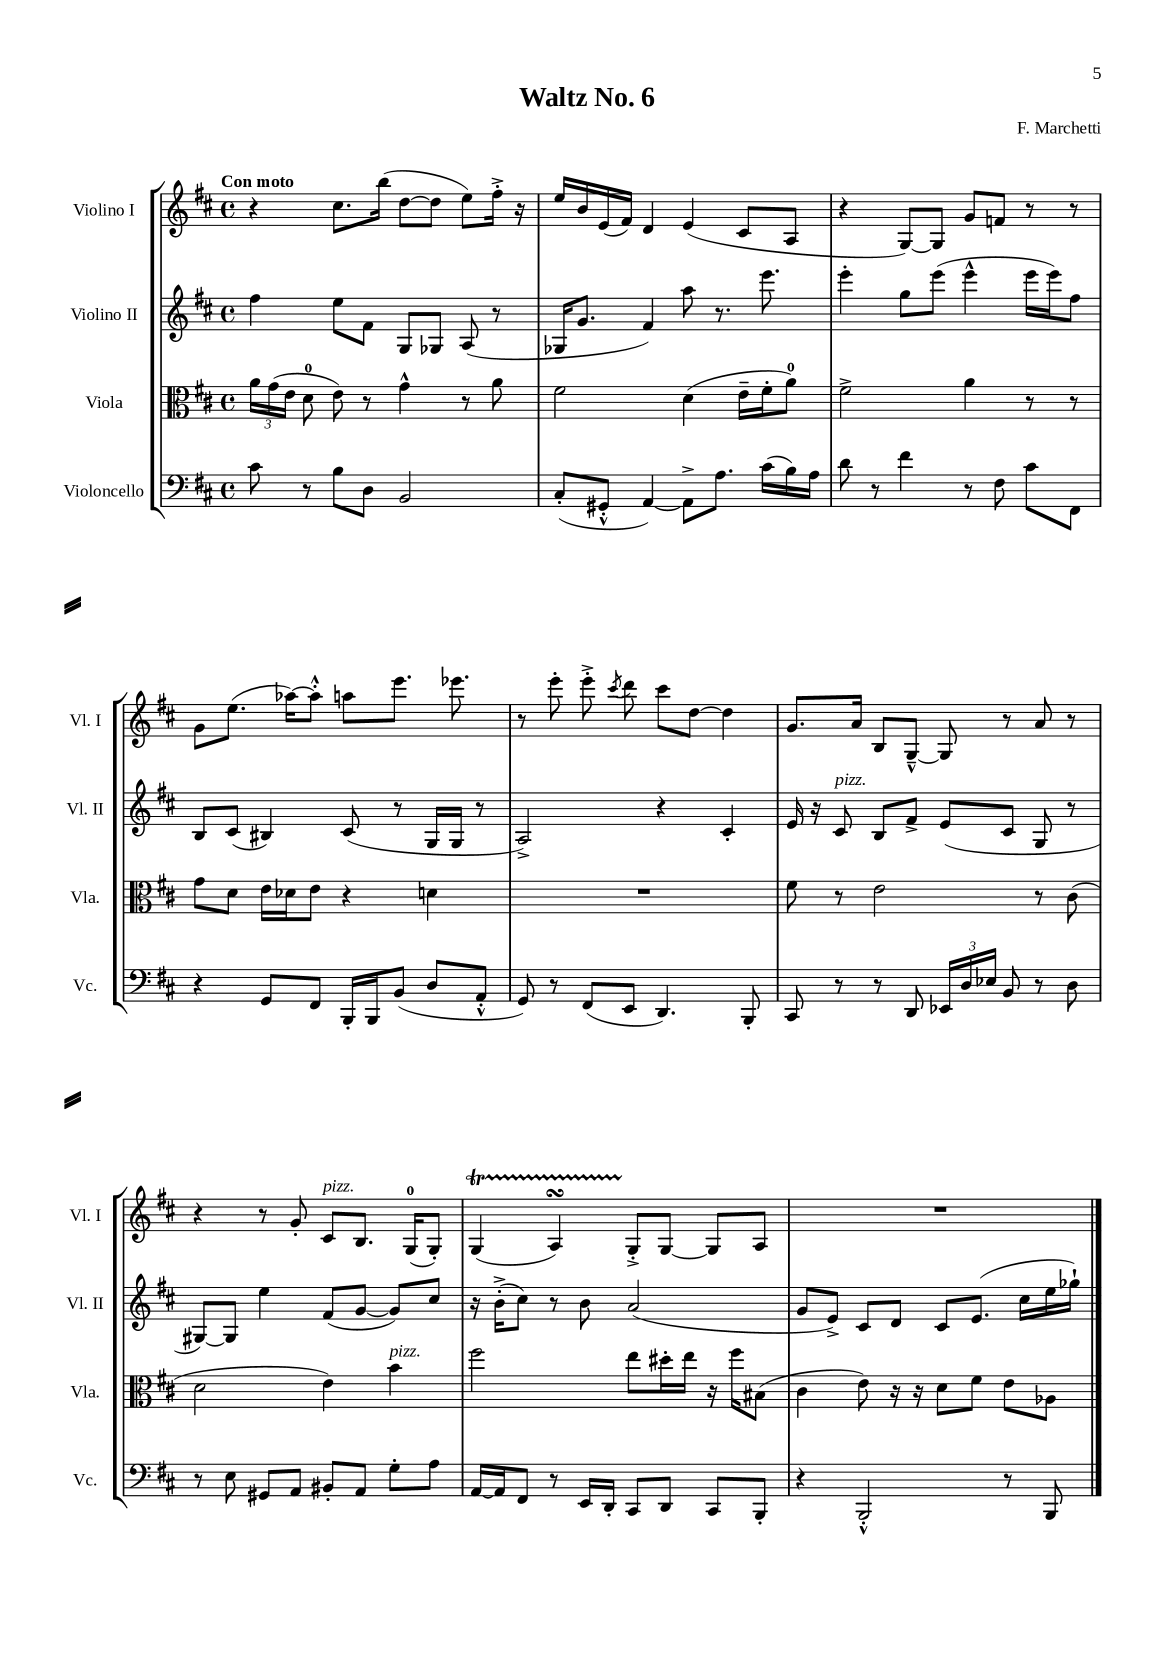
\header { title = "Waltz No. 6" composer = "F. Marchetti" }
<<
\new StaffGroup <<
\new Staff = "s0" \with { instrumentName = "Violino I" shortInstrumentName = "Vl. I" } {
    \clef treble \key d \major \defaultTimeSignature \time 4/4 \tempo "Con moto"
    \autoBeamOff r4 cis''8.[ b''16]( d''8[~ d''8] e''8[) fis''16]-.-> r16 |
    e''16[ b'16 e'16( fis'16]) d'4 e'4( cis'8[ a8] |
    r4 g8[~) g8] g'8[ f'8] r8 r8 |
    g'8[ e''8.]( aes''16[~) aes''8]-.-^ a''8[ e'''8.] ees'''8. |
    r8 e'''8-. e'''8-.-> \acciaccatura { cis'''8 } d'''8 cis'''8[ d''8]~ d''4 |
    g'8.[ a'16] b8[ g8]~---^ g8 r8 a'8 r8 |
    r4 r8 g'8-. cis'8[^\markup { \italic "pizz." } b8.] g16[-0( g8]-.) |
    g4\startTrillSpan( a4\turn) g8[-.->\stopTrillSpan g8]~ g8[ a8] |
    R1 \bar "|." |
}
\new Staff = "s1" \with { instrumentName = "Violino II" shortInstrumentName = "Vl. II" } {
    \clef treble \key d \major \defaultTimeSignature \time 4/4
    \autoBeamOff fis''4 e''8[ fis'8] g8[ ges8] a8( r8 |
    ges16[ g'8.] fis'4) a''8 r8. e'''8. |
    e'''4-. g''8[ e'''8]( e'''4-^ e'''16[ e'''16) fis''8] |
    b8[ cis'8]( bis4) cis'8( r8 g16[ g16] r8 |
    a2->) r4 cis'4-. |
    e'16 r16 cis'8^\markup { \italic "pizz." } b8[ fis'8]-> e'8[( cis'8] g8 r8 |
    gis8[~) gis8] e''4 fis'8[( g'8]~ g'8[) cis''8] |
    r16 b'16[-.->( cis''8]) r8 b'8 a'2( |
    g'8[ e'8]->) cis'8[ d'8] cis'8[ e'8.]( cis''16[ e''16 ges''16]-!) \bar "|." |
}
\new Staff = "s2" \with { instrumentName = "Viola" shortInstrumentName = "Vla." } {
    \clef alto \key d \major \defaultTimeSignature \time 4/4
    \autoBeamOff \tuplet 3/2 { a'16[ g'16( e'16] } d'8-0 e'8) r8 g'4-^ r8 a'8 |
    fis'2 d'4( e'16[-- fis'16-. a'8]-0) |
    fis'2-> a'4 r8 r8 |
    g'8[ d'8] e'16[ des'16 e'8] r4 d'4 |
    R1 |
    fis'8 r8 e'2 r8 cis'8( |
    d'2 e'4) b'4^\markup { \italic "pizz." } |
    fis''2 e''8[ dis''16-. e''16] r16 fis''16[ bis8]( |
    cis'4 e'8) r16 r16 d'8[ fis'8] e'8[ aes8] \bar "|." |
}
\new Staff = "s3" \with { instrumentName = "Violoncello" shortInstrumentName = "Vc." } {
    \clef bass \key d \major \defaultTimeSignature \time 4/4
    \autoBeamOff cis'8 r8 b8[ d8] b,2 |
    cis8[-.( gis,8]-.-^ a,4~) a,8[-> a8.] cis'16[( b16) a16] |
    d'8 r8 fis'4 r8 fis8 cis'8[ fis,8] |
    r4 g,8[ fis,8] b,,16[-. b,,16 b,8]( d8[ a,8]-.-^ |
    g,8) r8 fis,8[( e,8] d,4.) b,,8-. |
    cis,8 r8 r8 d,8 \tuplet 3/2 { ees,16[ d16 ees16] } b,8 r8 d8 |
    r8 e8 gis,8[ a,8] bis,8[-. a,8] g8[-. a8] |
    a,16[~ a,16 fis,8] r8 e,16[ d,16]-. cis,8[ d,8] cis,8[ b,,8]-. |
    r4 b,,2-.-^ r8 b,,8 \bar "|." |
}
>>
>>
\layout { \context { \Score \remove "Bar_number_engraver" } }
